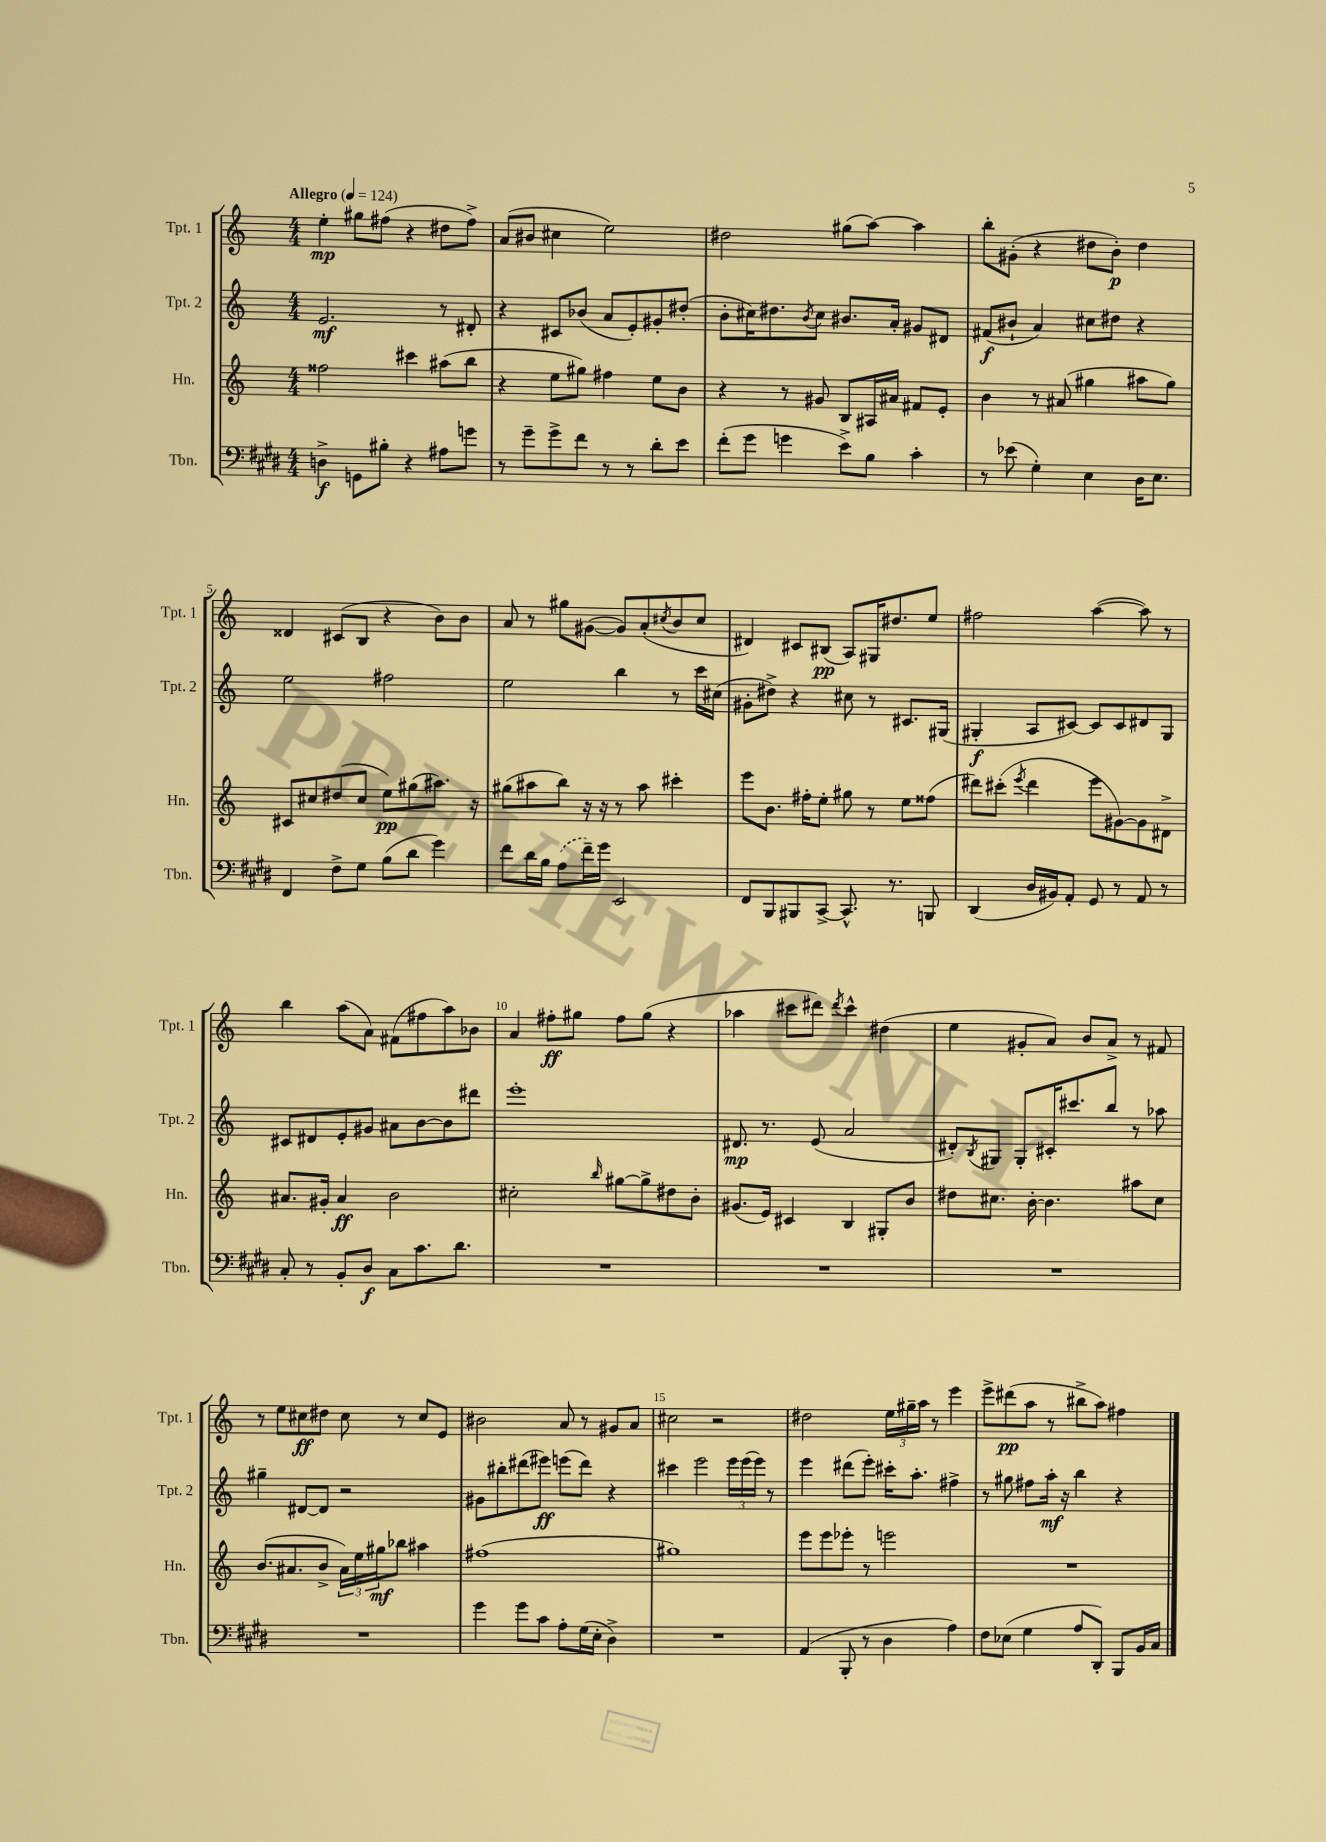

**kern	**dynam	**kern	**dynam	**kern	**dynam	**kern	**dynam
*part4	*part4	*part3	*part3	*part2	*part2	*part1	*part1
*staff4	*staff4	*staff3	*staff3	*staff2	*staff2	*staff1	*staff1
*I"Tbn.	*	*I"Hn.	*	*I"Tpt. 2	*	*I"Tpt. 1	*
*I'Tbn.	*	*I'Hn.	*	*I'Tpt. 2	*	*I'Tpt. 1	*
*clefF4	*	*clefG2	*	*clefG2	*	*clefG2	*
*k[f#c#g#d#]	*	*k[]	*	*k[]	*	*k[]	*
*M4/4	*	*M4/4	*	*M4/4	*	*M4/4	*
*MM124	*	*MM124	*	*MM124	*	*MM124	*
=1	=1	=1	=1	=1	=1	=1	=1
!	!	!	!	!	!	!LO:TX:a:B:t=Allegro	!
4Dn^\	f	2ff##X\	.	2.e/	mf	4ee'\	mp
8GGn\L	.	.	.	.	.	8gg#X\L	.
8B#X'\J	.	.	.	.	.	(8ff#X\J	.
4r	.	4ccc#X\	.	.	.	4r	.
8A#X\L	.	(8aa#X\L	.	8r	.	8dd#X\L	.
8gn\J	.	8bb\J	.	8d#X'/	.	8ff#^\J)	.
=2	=2	=2	=2	=2	=2	=2	=2
8r	.	4r	.	4r	.	(8a/L	.
8g#~\L	.	.	.	.	.	8b#X/J	.
8g#^\	.	8ee\L	.	8c#X/L	.	4cc#X\	.
8f#\J	.	8gg#X\J)	.	(8b-X/J	.	.	.
8r	.	4ff#X\	.	8a/L	.	2ee\)	.
8r	.	.	.	8e'/)	.	.	.
8d#'\L	.	8ee\L	.	8g#X'/	.	.	.
8e\J	.	8b\J	.	(8dd#X'/J	.	.	.
=3	=3	=3	=3	=3	=3	=3	=3
(8f#'\L	.	4r	.	8b'\L	.	2dd#X\	.
8g#\J	.	.	.	16cc#X\K)	.	.	.
.	.	.	.	8.dd#X\	.	.	.
4gn\	.	8r	.	.	.	.	.
.	.	.	.	8qb/	.	.	.
.	.	8g#X/	.	8cc#\J	.	.	.
8e^\L)	.	8B/L	.	8.b#X/L	.	(8gg#X\L	.
8B\J	.	16A#X/L	.	.	.	[8aa\J)	.
.	.	16a#X/JJ	.	16a'/Jk	.	.	.
4c#'\	.	8f#X/L	.	8g#X/L	.	4aa\]	.
.	.	8e'/J	.	8d#X/J	.	.	.
=4	=4	=4	=4	=4	=4	=4	=4
8r	.	4b\	.	(8f#X/L	f	8bb'\L	.
(8e-X\	.	.	.	8b#X`/J	.	(8g#X'\J	.
4G#'\)	.	8r	.	4a/)	.	4r	.
.	.	(8a#X/	.	.	.	.	.
4E\	.	4gg#X\	.	8cc#X\L	.	8dd#X\L	.
.	.	.	.	8dd#X\J	.	8b'\J)	p
16D#\KL	.	8aa#X\L	.	4r	.	4dd#\	.
8.E\J	.	.	.	.	.	.	.
.	.	8gg#\J)	.	.	.	.	.
!!LO:LB:g=z
=5	=5	=5	=5	=5	=5	=5	=5
4FF#/	.	8c#X/L	.	2ee\	.	4d##X/	.
.	.	8cc#X/	.	.	.	.	.
8F#^\L	.	(8dd#X/	.	.	.	(8c#X/L	.
8G#\J	.	8cc#/J	.	.	.	8B/J	.
(8B\L	.	8ee\L)	pp	2ff#X\	.	4r	.
8d#\J	.	(8gg#X\	.	.	.	.	.
4g#\)	.	8.aa#X\J)	.	.	.	8b\L)	.
.	.	.	.	.	.	8b\J	.
.	.	16r	.	.	.	.	.
=6	=6	=6	=6	=6	=6	=6	=6
8f#\L	.	(8gg#X\L	.	2ee\	.	8a/	.
16d#\L	.	8aa#X\	.	.	.	8r	.
16B\JJ	.	.	.	.	.	.	.
(8A\L	.	8bb\J)	.	.	.	8gg#X\L	.
16f#~\L)	.	16r	.	.	.	([8g#X\J	.
16g#\JJ	.	16r	.	.	.	.	.
2EE/	.	8r	.	4bb\	.	8g#/L])	.
.	.	8aa#\	.	.	.	(8a'/	.
.	.	.	.	.	.	8qcc#X/	.
.	.	4ccc#X'\	.	8r	.	8b/	.
.	.	.	.	16ccc\LL	.	8cc#/J	.
.	.	.	.	(16cc#X\JJ	.	.	.
=7	=7	=7	=7	=7	=7	=7	=7
8FF#/L	.	8eee\L	.	8g#X'\L	.	4d#X/)	.
8BBB/	.	8.b\J	.	8dd#X^\J)	.	.	.
8BBB#X/	.	.	.	4r	.	8c#X/L	.
.	.	16ff#X'\KL	.	.	.	.	.
[8CC#^/J	.	8ee'\J	.	.	.	(8B#X/J	pp
8.CC#^^/]	.	8gg#X\	.	8cc#X\	.	8A/L)	.
.	.	8r	.	8r	.	16G#X/K	.
8.r	.	.	.	.	.	8.dd#X/	.
.	.	8ee\L	.	8.c#X/L	.	.	.
8BBBn/	.	(8ff##X\J	.	.	.	8ee/J	.
.	.	.	.	(16G#X/Jk	.	.	.
=8	=8	=8	=8	=8	=8	=8	=8
(4DD#/	.	8ddd#X\L)	.	4G#X'/	f	2ff#X\	.
.	.	(8ccc#X'\J	.	.	.	.	.
.	.	8qeee/	.	.	.	.	.
16D#/LL	.	4ddd#\	.	8A/L	.	.	.
16BB#X/J)	.	.	.	.	.	.	.
8AA'/J	.	.	.	[8c#X/J)	.	.	.
8GG#/	.	8eee\L	.	8c#/L]	.	([4aa\	.
8r	.	[8g#X\)	.	8c#/	.	.	.
8AA/	.	8g#\]	.	8d#X/	.	8aa\])	.
8r	.	8d#X^\J	.	8G#/J	.	8r	.
!!LO:LB:g=z
=9	=9	=9	=9	=9	=9	=9	=9
8C#'/	.	8.a#X/L	.	8c#X/L	.	4bb\	.
8r	.	.	.	8d#X/	.	.	.
.	.	16g#X'/Jk	.	.	.	.	.
8BB'/L	.	4a#/	ff	8e'/	.	(8aa\L	.
8D#/J	f	.	.	8g#X/J	.	8a\J)	.
8C#\L	.	2b\	.	8a#X\L	.	(8f#X\L	.
8.c#\	.	.	.	[8b\	.	8ff#X\	.
.	.	.	.	8b\]	.	8aa\)	.
8.d#\J	.	.	.	.	.	.	.
.	.	.	.	8ddd#X\J	.	8b-X\J	.
=10	=10	=10	=10	=10	=10	=10	=10
1r	.	2cc#X'\	.	1eee'	.	4a/	.
.	.	.	.	.	.	8ff#X'\L	ff
.	.	.	.	.	.	8gg#X\J	.
.	.	16qqbb/	.	.	.	.	.
.	.	[8gg#X\L	.	.	.	8ff#\L	.
.	.	8gg#^\]	.	.	.	(8gg#\J	.
.	.	8dd#X\	.	.	.	4r	.
.	.	8b'\J	.	.	.	.	.
=11	=11	=11	=11	=11	=11	=11	=11
1r	.	(8.g#X/L	.	8.d#X/	mp	4aa-X\	.
.	.	16e/Jk)	.	8.r	.	.	.
.	.	4c#X/	.	.	.	8ccc#X\L	.
.	.	.	.	(8e/	.	8ddd#X\J)	.
.	.	.	.	.	.	8qddd#/	.
.	.	4B/	.	2a/	.	4ccc#^^\	.
.	.	8G#X'/L	.	.	.	(4dd#X\	.
.	.	8b/J	.	.	.	.	.
=12	=12	=12	=12	=12	=12	=12	=12
1r	.	8dd#X\L	.	8d#X'/L)	.	4ee\	.
.	.	.	.	8qB/	.	.	.
.	.	8.cc#X\J	.	8G#X/J	.	.	.
.	.	.	.	8G#'/L	.	8g#X'/L	.
.	.	[16b'\	.	.	.	.	.
.	.	4.b\]	.	16c#X'/K	.	8a/J)	.
.	.	.	.	8.ccc#X/	.	.	.
.	.	.	.	.	.	8b/L	.
.	.	.	.	8bb/J	.	8a^/J	.
.	.	8aa#X\L	.	8r	.	8r	.
.	.	8cc#\J	.	8aa-X\	.	8f#X/	.
!!LO:LB:g=z
=13	=13	=13	=13	=13	=13	=13	=13
1r	.	(8.b/L	.	4gg#X~\	.	8r	.
.	.	.	.	.	.	8ee\L	.
.	.	8.a#X/	.	.	.	.	.
.	.	.	.	[8d#X/L	.	8cc#X\	ff
.	.	8b^/J	.	8d#/J]	.	8dd#X\J	.
.	.	24a#\LL)	.	2r	.	8cc#\	.
.	.	24ee\	.	.	.	.	.
.	.	24gg#X\J	mf	.	.	.	.
.	.	8bb-X\J	.	.	.	8r	.
.	.	4aa#X\	.	.	.	8cc#/L	.
.	.	.	.	.	.	8e/J	.
=14	=14	=14	=14	=14	=14	=14	=14
4g#\	.	(1ff#X	.	8g#X\L	.	2b#X\	.
.	.	.	.	8bb#X'\	.	.	.
8g#\L	.	.	.	(8ddd#X\	.	.	.
8c#\J	.	.	.	8eee#X\J)	ff	.	.
8A'\L	.	.	.	(8eeen\L	.	8a/	.
(16G#\L	.	.	.	8ddd#\J)	.	8r	.
16E'\JJ	.	.	.	.	.	.	.
4D#^\)	.	.	.	4r	.	8g#X/L	.
.	.	.	.	.	.	8a/J	.
=15	=15	=15	=15	=15	=15	=15	=15
1r	.	1gg#X)	.	4ccc#X\	.	2cc#X\	.
.	.	.	.	2eee\	.	.	.
.	.	.	.	.	.	2r	.
.	.	.	.	24eee\LL	.	.	.
.	.	.	.	(24eee\	.	.	.
.	.	.	.	24eee\JJ)	.	.	.
.	.	.	.	8r	.	.	.
=16	=16	=16	=16	=16	=16	=16	=16
(4AA/	.	8eee\L	.	4eee\	.	2dd#X\	.
.	.	8eee\	.	.	.	.	.
8BBB'/	.	8eee-X'\J	.	(8ddd#X\L	.	.	.
8r	.	8r	.	8eee'\J)	.	.	.
4D#\	.	2eeen\	.	16ccc#X'\KL	.	24ee\LL	.
.	.	.	.	.	.	24gg#X~\	.
.	.	.	.	8.aa'\J	.	.	.
.	.	.	.	.	.	24aa\JJ	.
.	.	.	.	.	.	8r	.
4A\)	.	.	.	4ff#X^\	.	4eee\	.
=17	=17	=17	=17	=17	=17	=17	=17
8F#\L	.	1r	.	8r	.	8eee^\L	.
(8E-X\J	.	.	.	8gg#X\	.	(8ddd#X\	pp
4G#\	.	.	.	8ff#X\L	.	8aa\J	.
.	.	.	.	16aa'\Jk	mf	8r	.
.	.	.	.	16r	.	.	.
8A/L	.	.	.	4bb\	.	8bb#X^\L	.
8DD#'/J)	.	.	.	.	.	8aa\J)	.
8BBB/L	.	.	.	4r	.	4ff#X\	.
16BB/L	.	.	.	.	.	.	.
16C#/JJ	.	.	.	.	.	.	.
==	==	==	==	==	==	==	==
*-	*-	*-	*-	*-	*-	*-	*-
